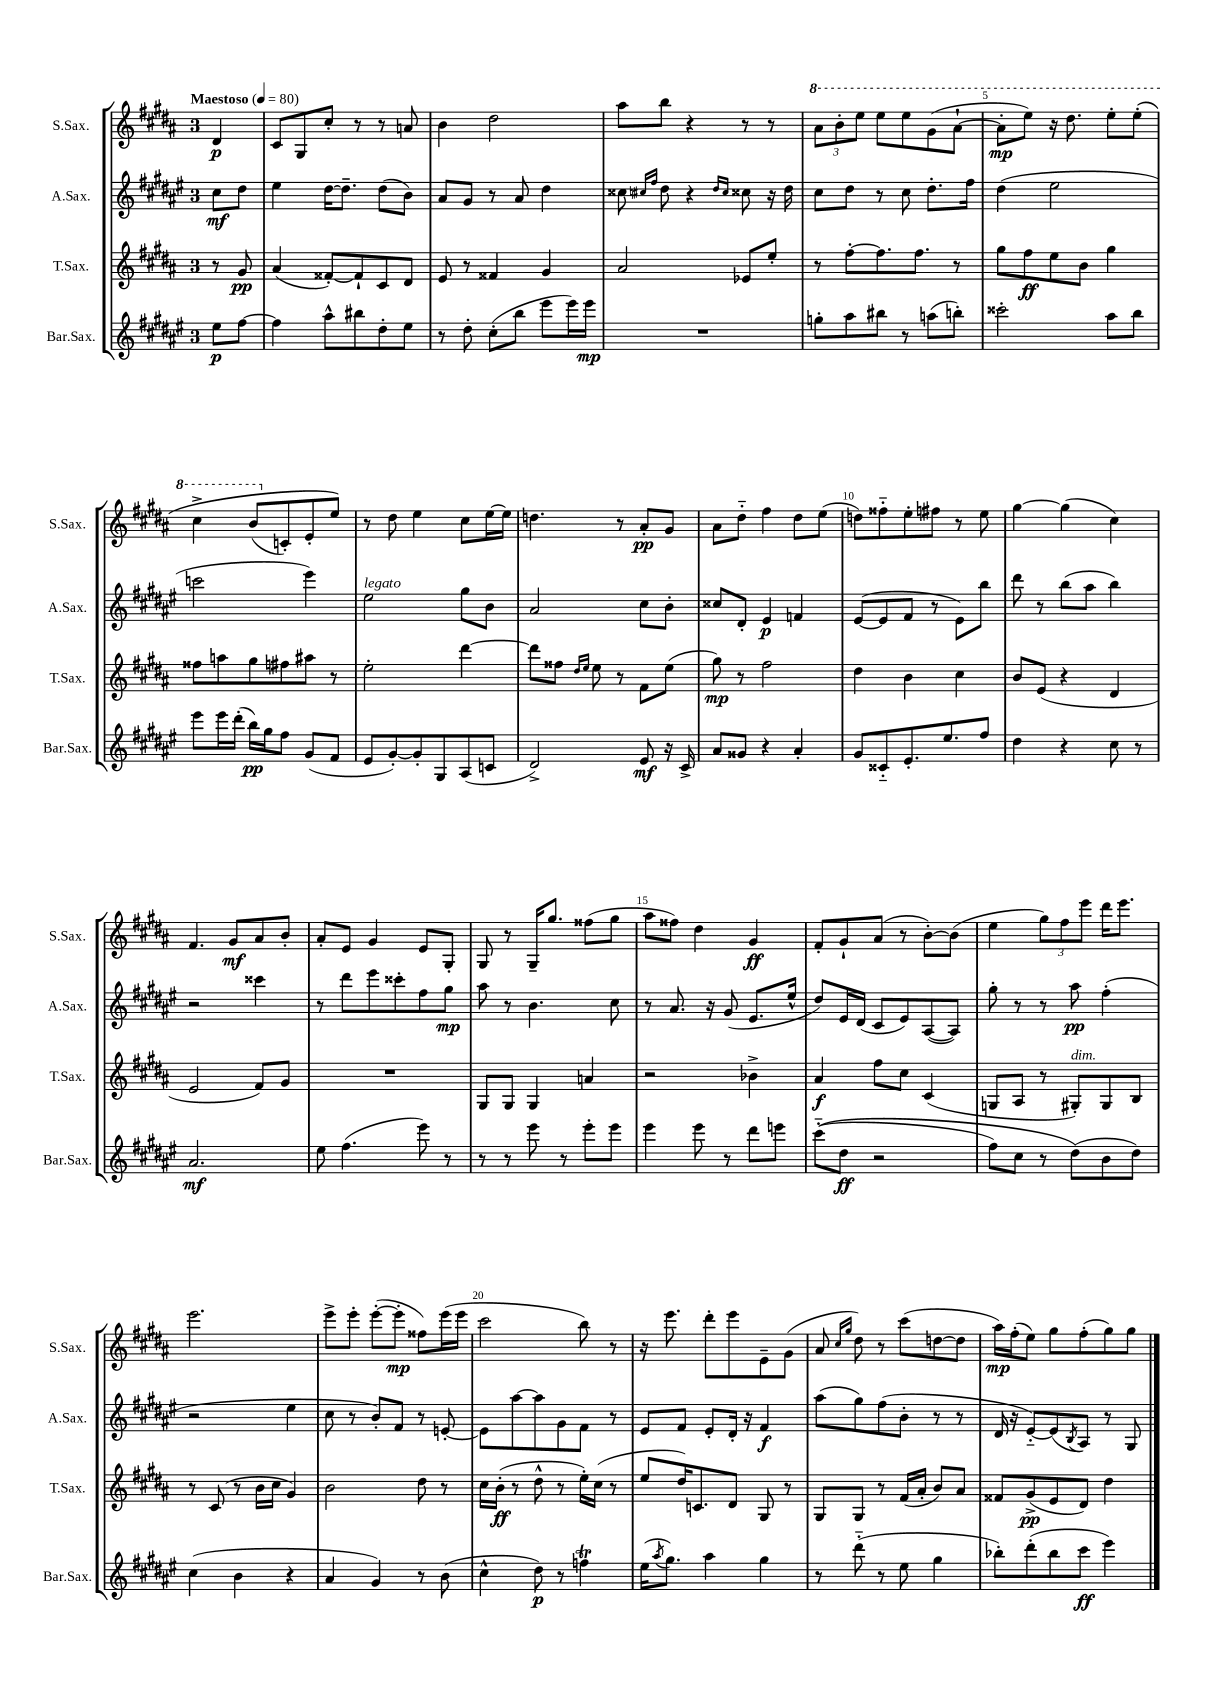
<<
\new StaffGroup <<
\new Staff = "s0" \with { instrumentName = "S.Sax." shortInstrumentName = "S.Sax." } {
    \clef treble \key b \major \once \override Staff.TimeSignature.style = #'single-digit \time 3/4 \partial 4 \tempo "Maestoso" 4 = 80
    dis'4\p |
    cis'8 gis8 cis''8-. r8 r8 a'8 |
    b'4 dis''2 |
    ais''8 b''8 r4 r8 r8 |
    \tuplet 3/2 { \ottava #1 ais''8 b''8-. e'''8 } e'''8 e'''8 gis''8( ais''8~-! |
    ais''8-.\mp e'''8) r16 dis'''8. e'''8-. e'''8-.\( |
    cis'''4-> b''8( \ottava #0 c'8-.) e'8-. e''8\) |
    r8 dis''8 e''4 cis''8 e''16~ e''16 |
    d''4. r8 ais'8-.\pp gis'8 |
    ais'8 dis''8-_ fis''4 dis''8 e''8( |
    d''8) fisis''8-_ e''8-. fis''8 r8 e''8 |
    gis''4~ gis''4( cis''4) |
    fis'4. gis'8\mf ais'8 b'8-. |
    ais'8-. e'8 gis'4 e'8 gis8-. |
    gis8 r8 gis16-- gis''8. fisis''8( gis''8 |
    ais''8 fisis''8) dis''4 gis'4\ff |
    fis'8-. gis'8-! ais'8( r8 b'8~-.) b'8( |
    e''4 \tuplet 3/2 { gis''8) fis''8 e'''8 } dis'''16 e'''8. |
    e'''2. |
    e'''8-> e'''8-. e'''8~-.( e'''8-.\mp fisis''8) e'''16( e'''16 |
    cis'''2 b''8) r8 |
    r16 e'''8. dis'''8-. e'''8 e'8-- gis'8( |
    ais'8 \grace { cis''16 gis''16 } dis''8) r8 cis'''8( d''8~ d''8 |
    ais''16\mp) fis''16-.( e''8) gis''8 fis''8-.( gis''8) gis''8 \bar "|." |
}
\new Staff = "s1" \with { instrumentName = "A.Sax." shortInstrumentName = "A.Sax." } {
    \clef treble \key fis \major \once \override Staff.TimeSignature.style = #'single-digit \time 3/4 \partial 4
    cis''8\mf dis''8 |
    eis''4 dis''16~ dis''8.-- dis''8( b'8) |
    ais'8 gis'8 r8 ais'8 dis''4 |
    cisis''8 \grace { cis''16 fis''16 } dis''8 r4 \grace { dis''16 cis''16 } cisis''8 r16 dis''16 |
    cis''8 dis''8 r8 cis''8 dis''8.-. fis''16 |
    dis''4( eis''2 |
    c'''2 eis'''4) |
    eis''2^\markup { \italic "legato" } gis''8 b'8 |
    ais'2 cis''8 b'8-. |
    cisis''8 dis'8-. eis'4\p f'4 |
    eis'8~( eis'8 fis'8 r8 eis'8) b''8 |
    dis'''8 r8 b''8( ais''8 b''4) |
    r2 cisis'''4 |
    r8 dis'''8 eis'''8 cisis'''8-. fis''8 gis''8\mp |
    ais''8 r8 b'4. cis''8 |
    r8 ais'8. r16 gis'8( eis'8. eis''16-^ |
    dis''8) eis'16 dis'16( cis'8 eis'8) ais8~( ais8) |
    gis''8-. r8 r8 ais''8\pp fis''4-.( |
    r2 eis''4 |
    cis''8 r8 b'8-.) fis'8 r8 e'8~-. |
    e'8 ais''8~ ais''8 gis'8 fis'8 r8 |
    eis'8 fis'8 eis'8-. dis'16-. r16 fis'4\f |
    ais''8( gis''8) fis''8( b'8-. r8 r8 |
    dis'16 r16 eis'8~-_) eis'8( \acciaccatura { b8 } ais8) r8 gis8 \bar "|." |
}
\new Staff = "s2" \with { instrumentName = "T.Sax." shortInstrumentName = "T.Sax." } {
    \clef treble \key b \major \once \override Staff.TimeSignature.style = #'single-digit \time 3/4 \partial 4
    r8 gis'8\pp |
    ais'4( fisis'8~-.) fisis'8-! cis'8 dis'8 |
    e'8 r8 fisis'4 gis'4 |
    ais'2 ees'8 e''8-. |
    r8 fis''8~-. fis''8. fis''8. r8 |
    gis''8 fis''8\ff e''8 b'8 gis''4 |
    fisis''8 a''8 gis''8 fis''8 ais''8 r8 |
    e''2-. dis'''4~ |
    dis'''8 fisis''8 \grace { dis''16 e''16 } e''8 r8 fis'8 e''8( |
    gis''8\mp) r8 fis''2 |
    dis''4 b'4 cis''4 |
    b'8 e'8( r4 dis'4 |
    e'2 fis'8) gis'8 |
    R2. |
    gis8 gis8 gis4 a'4 |
    r2 bes'4-> |
    ais'4\f fis''8 cis''8 cis'4( |
    g8 ais8 r8 gis8-.^\markup { \italic "dim." }) gis8 b8 |
    r8 cis'8( r8 b'16 cis''16 gis'4) |
    b'2 dis''8 r8 |
    cis''16 b'16-.\ff( r8 dis''8-^ r8 e''16-.) cis''16( r8 |
    e''8 dis''16) c'8. dis'8 gis8 r8 |
    gis8 gis8 r8 fis'16( ais'16-. b'8) ais'8 |
    fisis'8 gis'8->\pp( e'8 dis'8) dis''4 \bar "|." |
}
\new Staff = "s3" \with { instrumentName = "Bar.Sax." shortInstrumentName = "Bar.Sax." } {
    \clef treble \key fis \major \once \override Staff.TimeSignature.style = #'single-digit \time 3/4 \partial 4
    eis''8\p fis''8~ |
    fis''4 ais''8-^ bis''8 dis''8-. eis''8 |
    r8 dis''8-. cis''8-.( b''8 eis'''8 eis'''16) eis'''16\mp |
    R2. |
    g''8-. ais''8 bis''8 r8 a''8( b''8-.) |
    cisis'''2-. ais''8 b''8 |
    eis'''8 eis'''16 dis'''16-.( b''16\pp) gis''16 fis''8 gis'8( fis'8 |
    eis'8 gis'8~-.) gis'8-. gis8 ais8( c'8 |
    dis'2->) eis'8\mf r16 cis'16-> |
    ais'8 gisis'8 r4 ais'4-. |
    gis'8 cisis'8-_ eis'8.-. eis''8. fis''8 |
    dis''4 r4 cis''8 r8 |
    ais'2.\mf |
    eis''8 fis''4.( eis'''8) r8 |
    r8 r8 eis'''8 r8 eis'''8-. eis'''8 |
    eis'''4 eis'''8 r8 dis'''8 e'''8 |
    cis'''8-_(\( dis''8\ff r2 |
    fis''8) cis''8 r8 dis''8(\) b'8 dis''8) |
    cis''4( b'4 r4 |
    ais'4 gis'4) r8 b'8( |
    cis''4-^ dis''8\p) r8 f''4\trill |
    eis''16( \acciaccatura { ais''8 } gis''8.) ais''4 gis''4 |
    r8 dis'''8-_( r8 eis''8 gis''4 |
    bes''8-.) dis'''8-.( bes''8 cis'''8\ff eis'''4) \bar "|." |
}
>>
>>
\layout { \context { \Score \override BarNumber.break-visibility = ##(#f #t #t) barNumberVisibility = #(every-nth-bar-number-visible 5) } }
